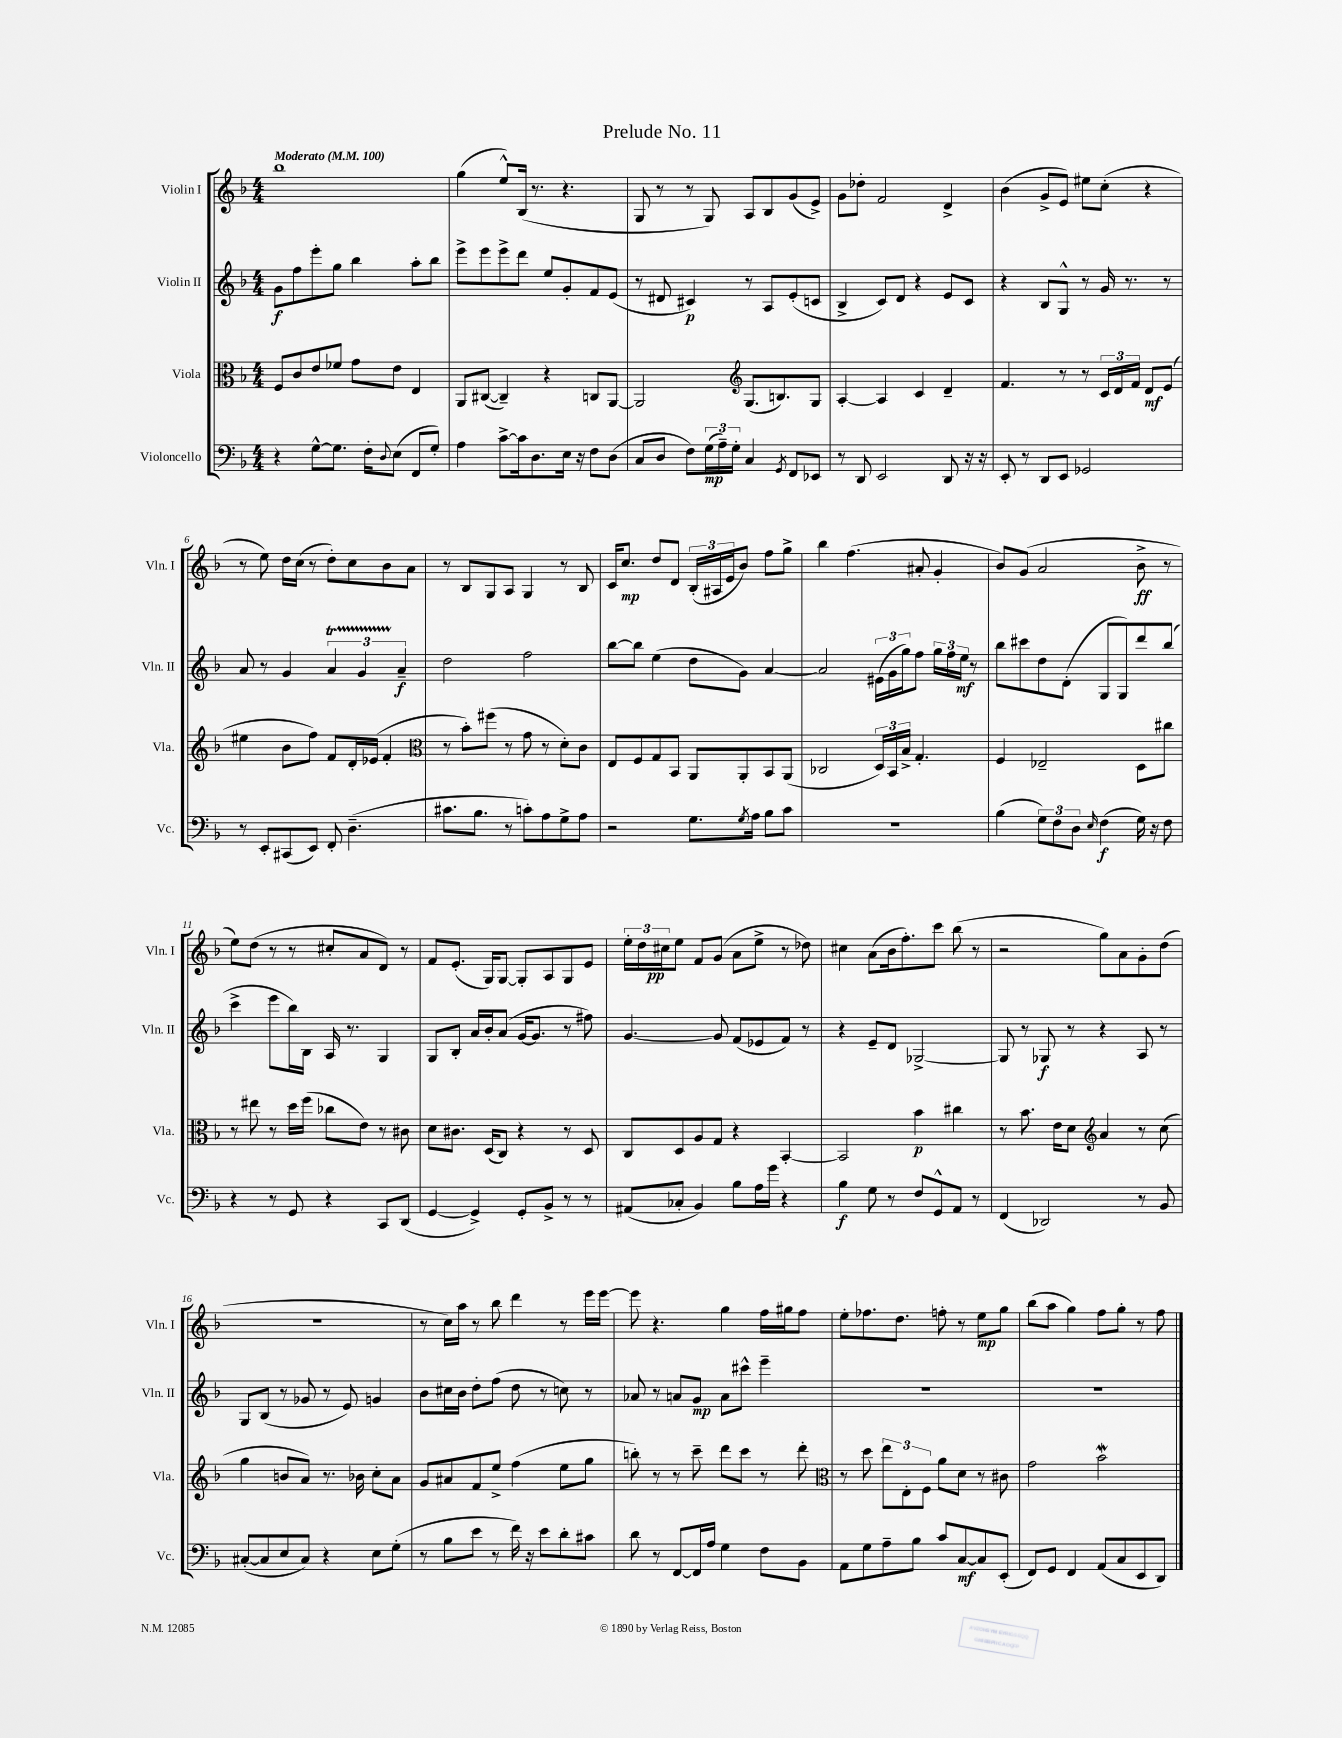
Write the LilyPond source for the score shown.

\header { title = "Prelude No. 11" }
<<
\new StaffGroup <<
\new Staff = "s0" \with { instrumentName = "Violin I" shortInstrumentName = "Vln. I" } {
    \clef treble \key f \major \numericTimeSignature \time 4/4 \tempo "Moderato" 4 = 100
    bes''1 |
    g''4( e''8-^) bes16( r8. r4. |
    g8 r8 r8 g8) a8 bes8 g'8( e'8->) |
    g'8 des''8-. f'2 d'4-> |
    bes'4( g'8-> e'8) eis''8 c''8-.( r4 |
    r8 e''8) d''16 c''16( r8 d''8-.) c''8 bes'8 a'8 |
    r8 bes8 g8 a8 g4 r8 bes8 |
    c'16 c''8.\mp d''8 d'8 \tuplet 3/2 { bes16-.( ais16 e'16 } bes'8) f''8 g''8-> |
    bes''4 f''4.( ais'8-. g'4-. |
    bes'8) g'8( a'2 bes'8->\ff r8 |
    e''8) d''8( r8 r8 cis''8-. a'8 d'8) r8 |
    f'8 e'8.-.( g16) g8~ g8-. a8 g8 e'8 |
    \tuplet 3/2 { e''16-. d''16 cis''16\pp } e''8 f'8 g'8( a'8 e''8-> r8 des''8) |
    cis''4 a'8( bes'16 f''8.-.) c'''8 bes''8( r8 |
    r2 g''8) a'8 g'8-. d''8( |
    R1 |
    r8 c''16) a''16 r8 bes''8 d'''4 r8 e'''16 e'''16~ |
    e'''8 r4. g''4 f''16 gis''16 f''8 |
    e''8-. fes''8. d''8. f''8-. r8 e''8\mp g''8 |
    bes''8( a''8 g''4) f''8 g''8-. r8 f''8 \bar "|." |
}
\new Staff = "s1" \with { instrumentName = "Violin II" shortInstrumentName = "Vln. II" } {
    \clef treble \key f \major \numericTimeSignature \time 4/4
    g'8\f f''8 e'''8-. g''8 bes''4 a''8-. bes''8 |
    e'''8-> e'''8 e'''8-> d'''8 e''8 g'8-. f'8 e'8( |
    r8 dis'8 cis'4\p) r8 a8 e'8-.( c'8 |
    bes4-> c'8) d'8 r4 e'8 c'8 |
    r4 bes8 g8-^ r8 g'16 r8. r8 |
    a'8 r8 g'4 \tuplet 3/2 { a'4\startTrillSpan g'4 a'4--\stopTrillSpan\f } |
    d''2 f''2 |
    bes''8~ bes''8 e''4( d''8 g'8) a'4~ |
    a'2 \tuplet 3/2 { eis'16( g'16 g''16) } f''8 \tuplet 3/2 { g''16 f''16 e''16\mf } r8 |
    bes''8 cis'''8 d''8 d'8-.( g8 g8) d'''8 bes''8( |
    c'''4-> e'''8 bes''16) bes16 a16 r8. g4 |
    g8 bes8-. a'16 bes'16-. a'8( g'16~ g'8. r8 fis''8) |
    g'4.~ g'8 f'8( ees'8 f'8) r8 |
    r4 e'8-- d'8 ges2~-> |
    ges8 r8 ges8\f r8 r4 a8 r8 |
    g8 bes8( r8 ges'8 r8 e'8) g'4 |
    bes'8 cis''16 bes'16 d''8-. f''8( d''8 r8 c''8) r8 |
    aes'8 r8 a'8 g'8\mp a'8 cis'''8-^ e'''4-- |
    R1 |
    R1 \bar "|." |
}
\new Staff = "s2" \with { instrumentName = "Viola" shortInstrumentName = "Vla." } {
    \clef alto \key f \major \numericTimeSignature \time 4/4
    f8 c'8 e'8 fes'8 g'8 e'8 e4 |
    a,8 cis8~( cis4--) r4 c8 a,8~ |
    a,2 \clef treble g8.( b8.) g8 |
    a4~-. a4 c'4 d'4-- |
    f'4. r8 r8 \tuplet 3/2 { c'16 d'16 f'16 } d'8\mf e'8( |
    eis''4 bes'8 f''8) f'8 d'16-. ees'16( f'4-. |
    \clef alto r8 bes'8-.) fis''8( r8 g'8 r8 d'8-.) c'8 |
    e8 f8 g8 bes,8 a,8 a,8-. bes,8 a,8( |
    ces2 \tuplet 3/2 { d16) bes,16 bes16-> } g4.-. |
    f4 ees2-- d8 cis''8 |
    r8 eis''8 r8 d''16 f''16( ces''8 e'8) r8 cis'8 |
    d'8 cis'8. d16( c8) r4 r8 d8 |
    c8 d8 a8 g8 r4 bes,4~-. |
    bes,2 bes'4\p cis''4 |
    r8 bes'8. e'16 d'8 \clef treble a'4 r8 c''8( |
    g''4 b'8 a'8) r8. bes'16 c''8-. a'8 |
    g'8 ais'8 f'8 e''8-> f''4( e''8 g''8 |
    b''8-.) r8 r8 c'''8-- d'''8 c'''8 r8 d'''8-. |
    \clef alto r8 d''8 \tuplet 3/2 { e''8 e8-. f8 } a'8 d'8 r8 cis'8 |
    g'2 bes'2\mordent \bar "|." |
}
\new Staff = "s3" \with { instrumentName = "Violoncello" shortInstrumentName = "Vc." } {
    \clef bass \key f \major \numericTimeSignature \time 4/4
    r4 g8~-^ g8. f16-. \appoggiatura { d8 } e8( f,8 g8-.) |
    a4 c'8~-> c'16 d8. e16 r16 f8 d8( |
    c8 d8 f8) \tuplet 3/2 { g16\mp( a16--) g16-. } c4 \acciaccatura { g,8 } f,8 ees,8 |
    r8 d,8 e,2 d,8 r16 r16 |
    e,8-. r8 d,8 e,8 ges,2 |
    r8 e,8-. cis,8( e,8) f,8-. d4.--( |
    cis'8. bes8. r8 c'8-.) a8 g8-> a8 |
    r2 g8. \acciaccatura { g8 } a16 bes8 c'8 |
    R1 |
    bes4( \tuplet 3/2 { g8) f8 d8 } \grace { e16 } f4\f( g16) r16 f8 |
    r4 r8 g,8 r4 c,8 d,8( |
    g,4~ g,4->) g,8-. bes,8-> r8 r8 |
    ais,8( ces8-. bes,4) bes8 a16 g'16 r4 |
    bes4\f g8 r8 f8 g,8-^ a,8 r8 |
    f,4( des,2) r8 bes,8 |
    cis8~-.( cis8 e8 cis8) r4 e8 g8-.( |
    r8 bes8 e'8 r8 f'16) r16 e'8 d'8-. cis'8 |
    d'8 r8 f,8~ f,16 a16 g4 f8 bes,8 |
    a,8 g8 a8-- bes8 c'8 c8~\mf c8 e,8-.( |
    f,8) g,8 f,4 a,8( c8 e,8 d,8) \bar "|." |
}
>>
>>
